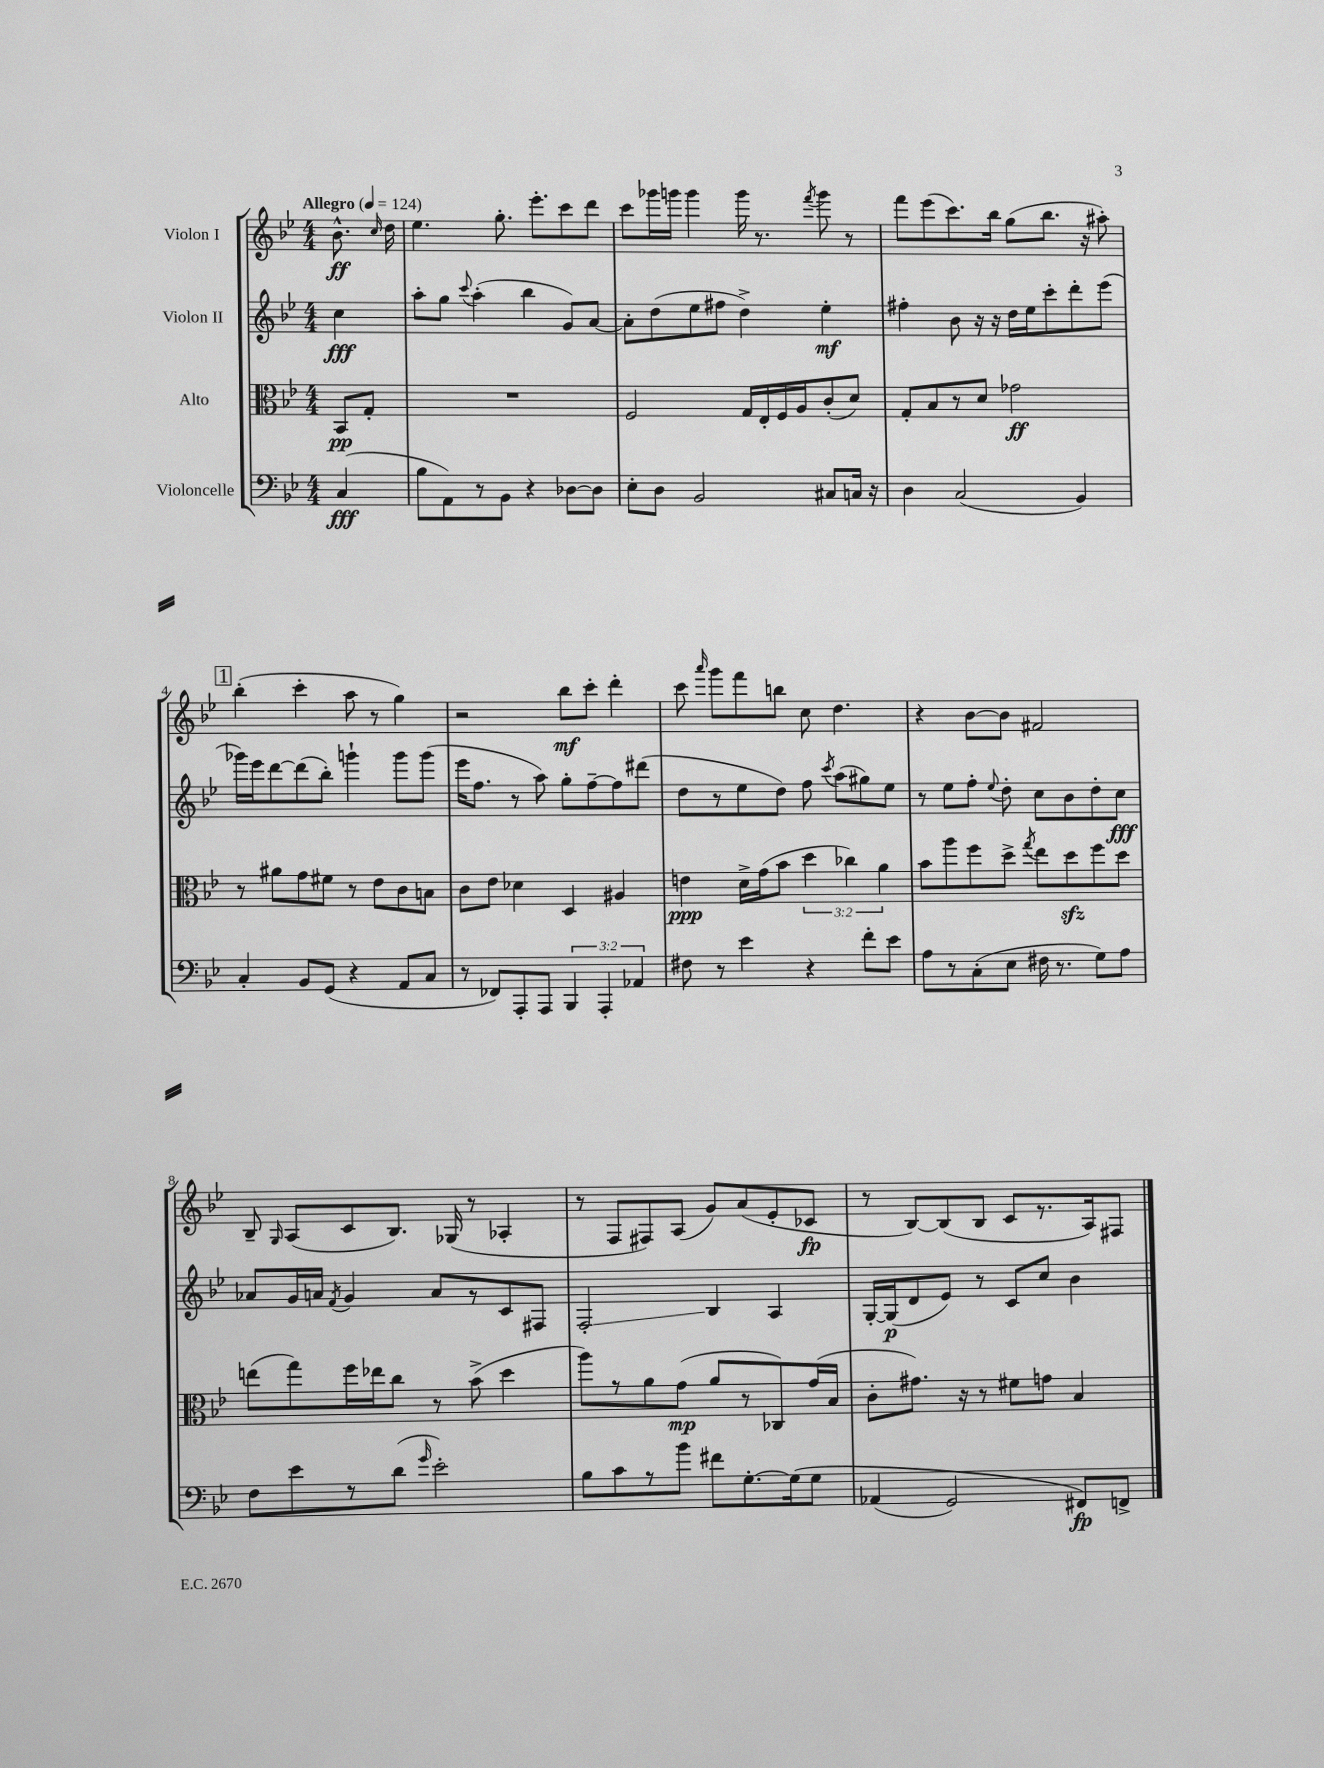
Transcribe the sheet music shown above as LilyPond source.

<<
\new StaffGroup <<
\new Staff = "s0" \with { instrumentName = "Violon I" } {
    \clef treble \key bes \major \numericTimeSignature \time 4/4 \partial 4 \tempo "Allegro" 4 = 124
    \autoBeamOff bes'8.-^\ff \grace { c''16 } d''16 |
    ees''4. g''8.-. ees'''8.[-. c'''8 d'''8] |
    c'''8[ ges'''16 g'''16] g'''4 g'''16 r8. \acciaccatura { f'''8 } g'''8 r8 |
    f'''8[ ees'''8( c'''8.) bes''16] g''8[( bes''8.] r16 ais''8-.) |
    \mark \markup { \box "1" } bes''4-.( c'''4-. a''8 r8 g''4) |
    r2 bes''8[\mf c'''8]-. d'''4-. |
    c'''8 \grace { a'''16 } g'''8[ f'''8 b''8] c''8 d''4. |
    r4 bes'8[~ bes'8] fis'2 |
    bes8-- \grace { g16 } a8[( c'8 bes8.]) ges16( r8 aes4-. |
    r8 f8[ fis8) a8]( g'8[) a'8( ees'8-. ces'8]\fp |
    r8 bes8[~) bes8( bes8] c'8[ r8. a16) fis8] \bar "|." |
}
\new Staff = "s1" \with { instrumentName = "Violon II" } {
    \clef treble \key bes \major \numericTimeSignature \time 4/4 \partial 4
    \autoBeamOff c''4\fff |
    a''8[-. g''8] \appoggiatura { c'''8 } a''4-.( bes''4 g'8[) a'8]~ |
    a'8[-. d''8( ees''8 fis''8] d''4->) ees''4-.\mf |
    fis''4-. bes'8 r16 r16 d''16[ ees''16 c'''8-. d'''8-. ees'''8]( |
    \mark \markup { \box "1" } ges'''16[) ees'''16 d'''8~ d'''8( bes''8]-.) g'''4-! g'''8[ g'''8]( |
    ees'''16[ f''8.] r8 a''8) g''8[-. f''8~-- f''8 dis'''8]( |
    d''8[ r8 ees''8 d''8]) f''8 \acciaccatura { c'''8 } a''8[( gis''8) ees''8] |
    r8 ees''8[ f''8]-. \appoggiatura { ees''8 } d''8-. c''8[ bes'8 d''8-. c''8]\fff |
    aes'8[ g'16 a'16] \acciaccatura { f'8 } g'4 a'8[ r8 c'8 fis8] |
    f2-.\glissando bes4 a4 |
    g16[~-. g16\p( d'8 ees'8]) r8 c'8[ c''8] bes'4 \bar "|." |
}
\new Staff = "s2" \with { instrumentName = "Alto" } {
    \clef alto \key bes \major \numericTimeSignature \time 4/4 \override Staff.TupletNumber.text = #tuplet-number::calc-fraction-text \partial 4
    \autoBeamOff bes,8[\pp g8]-. |
    R1 |
    f2 g16[ ees16-. f16 a16 c'8-.( d'8]) |
    g8[-. bes8 r8 d'8] ges'2\ff |
    \mark \markup { \box "1" } r8 ais'8[ g'8 fis'8] r8 ees'8[ c'8 b8] |
    c'8[ ees'8] des'4 d4 ais4 |
    e'4\ppp d'16[-> g'16( bes'8] \tuplet 3/2 { d''4 ces''4) a'4 } |
    bes'8[ a''8 f''8 d''8]-> \acciaccatura { g''8 } ees''8[ d''8\sfz f''8 d''8] |
    e''8[( g''8) f''16 ees''16 c''8] r8 bes'8->( d''4 |
    a''8[) r8 a'8 g'8]\mp( a'8[ r8 ces8) g'16( bes16] |
    c'8[-. gis'8.]) r16 r8 fis'8[ g'8] bes4 \bar "|." |
}
\new Staff = "s3" \with { instrumentName = "Violoncelle" } {
    \clef bass \key bes \major \numericTimeSignature \time 4/4 \override Staff.TupletNumber.text = #tuplet-number::calc-fraction-text \partial 4
    \autoBeamOff c4\fff( |
    bes8[ a,8) r8 bes,8] r4 des8[~ des8] |
    ees8[-. d8] bes,2 cis8[ c16] r16 |
    d4 c2( bes,4) |
    \mark \markup { \box "1" } c4-. bes,8[ g,8]( r4 a,8[ c8] |
    r8 fes,8[) a,,8-. a,,8] \tuplet 3/2 { bes,,4 a,,4-. aes,4 } |
    fis8 r8 ees'4 r4 f'8[-. ees'8] |
    a8[ r8 c8-.( ees8] fis16 r8. g8[) a8] |
    f8[ ees'8 r8 d'8]( \grace { g'16 } ees'2-.) |
    bes8[ c'8 r8 bes'8] fis'8[ g8.~-. g16\( g8] |
    aes,4( g,2) fis,8[\fp\) f,8]-> \bar "|." |
}
>>
>>
